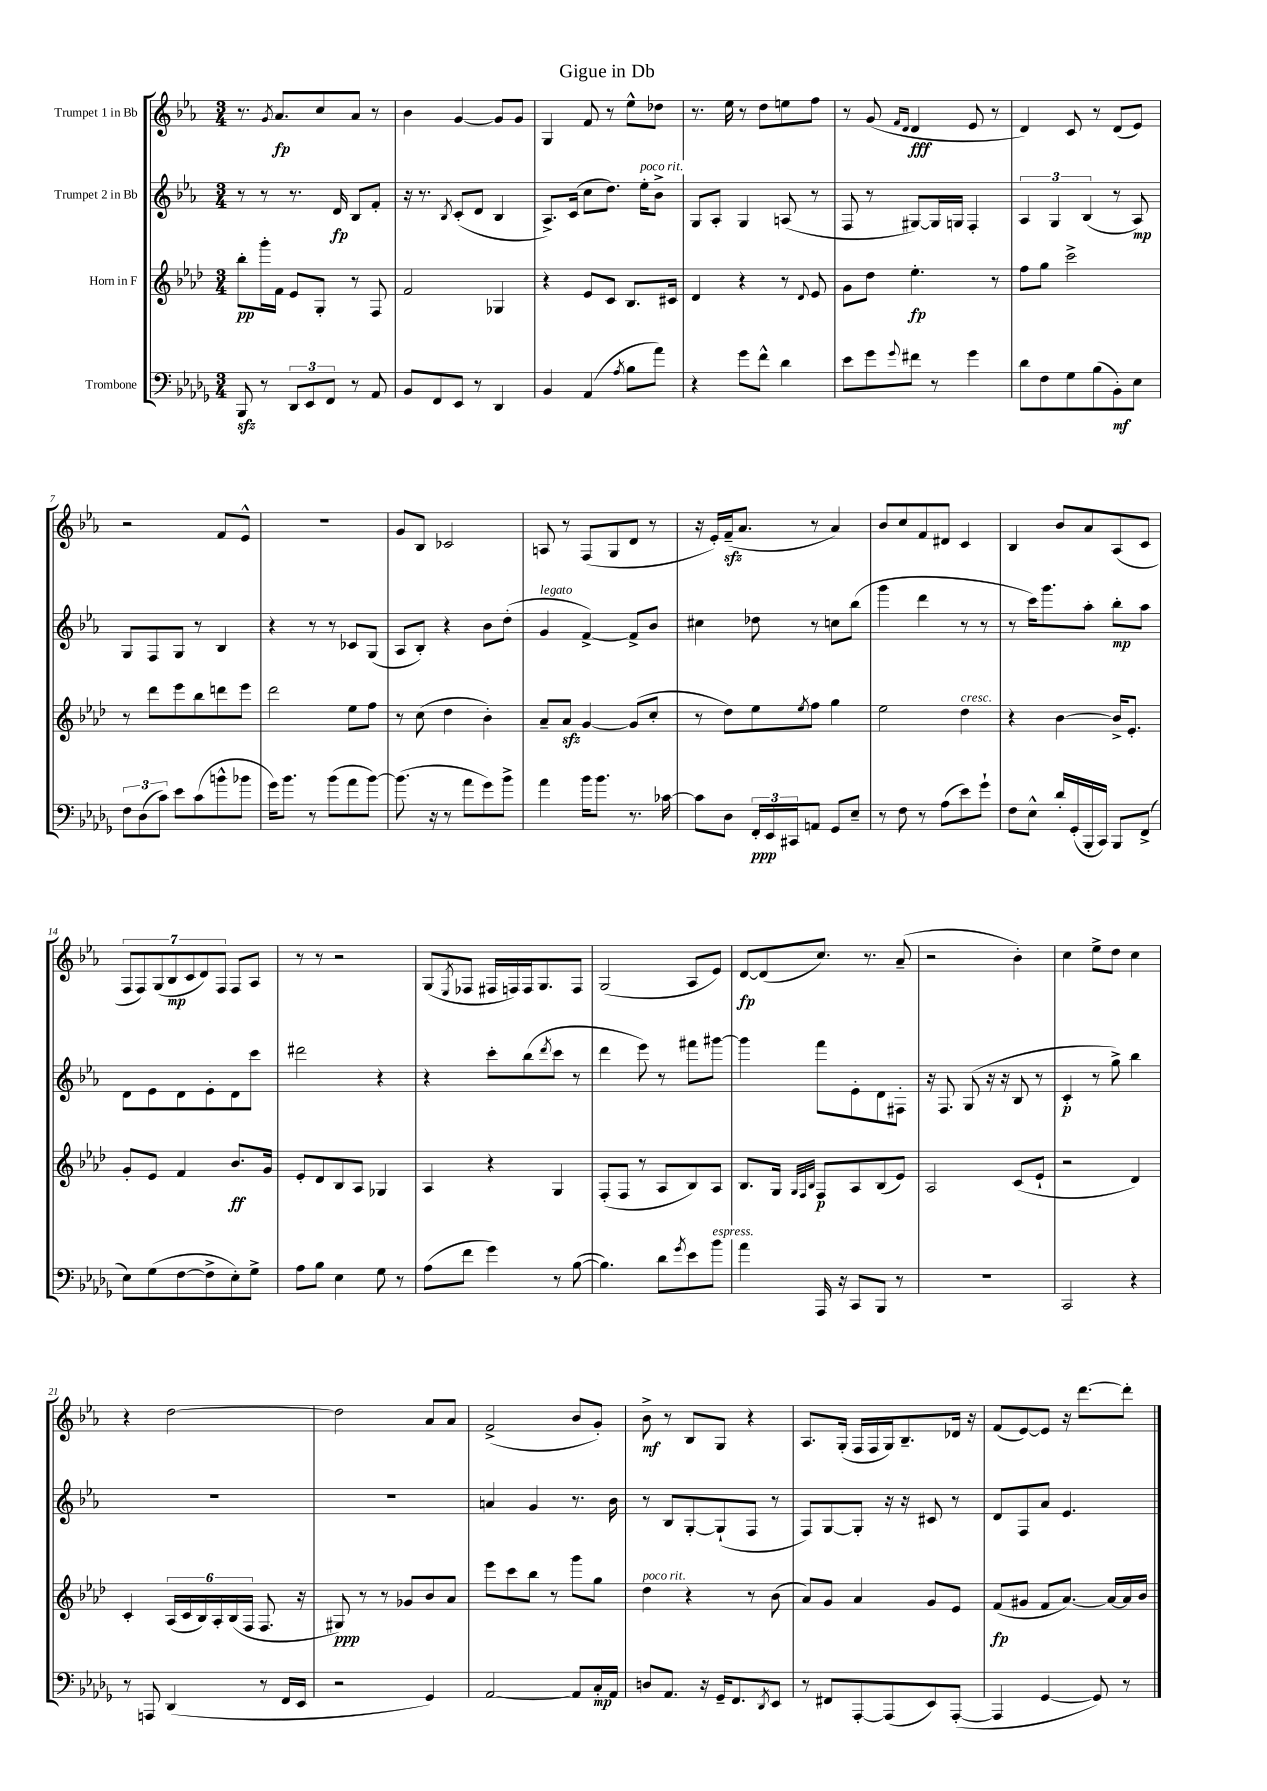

**kern	**dynam	**kern	**dynam	**kern	**dynam	**kern	**dynam
*part4	*part4	*part3	*part3	*part2	*part2	*part1	*part1
*staff4	*staff4	*staff3	*staff3	*staff2	*staff2	*staff1	*staff1
*I"Trombone	*	*I"Horn in F	*	*I"Trumpet 2 in Bb	*	*I"Trumpet 1 in Bb	*
*clefF4	*	*clefG2	*	*clefG2	*	*clefG2	*
*k[b-e-a-d-g-]	*	*k[b-e-a-d-]	*	*k[b-e-a-]	*	*k[b-e-a-]	*
*M3/4	*	*M3/4	*	*M3/4	*	*M3/4	*
=1	=1	=1	=1	=1	=1	=1	=1
8BBB-zz/	.	8bb-'\L	pp	8r	.	8.r	.
8r	.	16ggg'\L	.	8r	.	.	.
.	.	.	.	.	.	8qg/	.
.	.	16f\JJ	.	.	.	8.a-/L	fp
12DD-/L	.	8e-/L	.	8.r	.	.	.
12EE-/	.	.	.	.	.	.	.
.	.	8G'/J	.	.	.	8cc/	.
12FF/J	.	.	.	.	.	.	.
.	.	.	.	16d/	fp	.	.
8r	.	8r	.	8B-/L	.	8a-/J	.
8AA-/	.	8F/	.	8f'/J	.	8r	.
=2	=2	=2	=2	=2	=2	=2	=2
8BB-/L	.	2f/	.	16r	.	4b-\	.
.	.	.	.	8.r	.	.	.
8FF/	.	.	.	.	.	.	.
.	.	.	.	8qB-/	.	.	.
8EE-/J	.	.	.	(8c'/L	.	[4g/	.
8r	.	.	.	8d/J	.	.	.
4DD-/	.	4G-X/	.	4B-/	.	8g/L]	.
.	.	.	.	.	.	8g/J	.
=3	=3	=3	=3	=3	=3	=3	=3
4BB-/	.	4r	.	8.A-^/L)	.	4G/	.
.	.	.	.	(16c/Jk	.	.	.
(4AA-/	.	8e-/L	.	8cc\L	.	8f/	.
.	.	8c/J	.	8.dd\J)	.	8r	.
8qA-/	.	.	.	.	.	.	.
8B-\L	.	8.B-/L	.	.	.	8ee-^^\L	.
!	!	!	!	!LO:TX:a:i:t=poco rit.	!	!	!
.	.	.	.	16ee-'\KL	.	.	.
8a-\J)	.	.	.	8b-^\J	.	8dd-X\J	.
.	.	16c#X/Jk	.	.	.	.	.
=4	=4	=4	=4	=4	=4	=4	=4
4r	.	4d-/	.	8G/L	.	8.r	.
.	.	.	.	8A-'/J	.	.	.
.	.	.	.	.	.	16ee-\	.
8g-\L	.	4r	.	4G/	.	8r	.
8f^^\J	.	.	.	.	.	8dd\L	.
4d-\	.	8r	.	(8An/	.	8een\	.
.	.	8qqd-/	.	.	.	.	.
.	.	8e-/	.	8r	.	8ff\J	.
=5	=5	=5	=5	=5	=5	=5	=5
8e-\L	.	8g\L	.	8F/	.	8r	.
8g-\	.	8dd-\J	.	8r	.	(8g/	.
.	.	.	.	.	.	16qqf/LL	.
8qqg-/	.	.	.	.	.	16qqd/JJ	.
8f#X\J	.	4.ee-'\	fp	[8G#X/L)	.	4d/	fff
8r	.	.	.	16G#/L]	.	.	.
.	.	.	.	16Gn/JJ	.	.	.
4g-\	.	.	.	4F'/	.	8e-/	.
.	.	8r	.	.	.	8r	.
=6	=6	=6	=6	=6	=6	=6	=6
8d-\L	.	8ff\L	.	6A-/	.	4d/)	.
8F\	.	8gg\J	.	.	.	.	.
.	.	.	.	6G/	.	.	.
8G-\	.	2ccc^\	.	.	.	8c/	.
.	.	.	.	(6B-/	.	.	.
(8B-\	.	.	.	.	.	8r	.
8BB-'\)	mf	.	.	8r	.	(8d/L	.
8E-\J	.	.	.	8A-/)	mp	8e-/J)	.
!!LO:LB:g=z
=7	=7	=7	=7	=7	=7	=7	=7
12F\L	.	8r	.	8G/L	.	2r	.
(12D-\	.	.	.	.	.	.	.
.	.	8ddd-\L	.	8F/	.	.	.
12c\J)	.	.	.	.	.	.	.
8e-\L	.	8eee-\	.	8G/J	.	.	.
(8c\	.	8bb-\	.	8r	.	.	.
8bn^^\	.	8dddn\	.	4B-/	.	8f/L	.
8b-X\J	.	8eee-\J	.	.	.	8e-^^/J	.
=8	=8	=8	=8	=8	=8	=8	=8
16g-\KL)	.	2ddd-\	.	4r	.	2.r	.
8.b-\J	.	.	.	.	.	.	.
8r	.	.	.	8r	.	.	.
(8b-\L	.	.	.	8r	.	.	.
8a-\	.	8ee-\L	.	8c-X/L	.	.	.
[8b-\J)	.	8ff\J	.	(8G/J	.	.	.
=9	=9	=9	=9	=9	=9	=9	=9
(8.b-\]	.	8r	.	8A-/L	.	8g/L	.
.	.	(8cc\	.	8B-'/J)	.	8B-/J	.
16r	.	.	.	.	.	.	.
8r	.	4dd-\	.	4r	.	2c-X/	.
8a-\L	.	.	.	.	.	.	.
8g-\)	.	4b-'\)	.	8b-\L	.	.	.
8b-^\J	.	.	.	(8dd'\J	.	.	.
=10	=10	=10	=10	=10	=10	=10	=10
!	!	!	!	!LO:TX:a:i:t=legato	!	!	!
4a-\	.	8a-~/L	.	4g/	.	8An/	.
.	.	8a-zz/J	.	.	.	8r	.
16b-\KL	.	[4g/	.	[4f^/)	.	(8F/L	.
8.b-\J	.	.	.	.	.	.	.
.	.	.	.	.	.	8G/	.
8.r	.	(8g/L]	.	8f^/L]	.	8d/J	.
.	.	8cc'/J	.	8b-/J	.	8r	.
[16c-X\	.	.	.	.	.	.	.
=11	=11	=11	=11	=11	=11	=11	=11
8c-\L]	.	8r	.	4cc#X\	.	16r	.
.	.	.	.	.	.	16e-'/LL)	.
8D-\J	.	8dd-\L)	.	.	.	(16fzz~/J	.
.	.	.	.	.	.	8.a-/J	.
24FF'/LL	ppp	8ee-\	.	8dd-X\	.	.	.
24EE-/	.	.	.	.	.	.	.
24CC#X/J	.	.	.	.	.	.	.
.	.	8qee-/	.	.	.	.	.
8AAn/J	.	8ff\J	.	8r	.	8r	.
8GG-/L	.	4gg\	.	8ccn\L	.	4a-/)	.
8E-~/J	.	.	.	(8bb-\J	.	.	.
=12	=12	=12	=12	=12	=12	=12	=12
8r	.	2ee-\	.	4ggg\	.	8b-/L	.
8F\	.	.	.	.	.	8cc/	.
8r	.	.	.	4ddd\	.	8f/	.
(8A-\L	.	.	.	.	.	8d#X/J	.
!	!	!LO:TX:a:i:t=cresc.	!	!	!	!	!
8e-\)	.	4dd-\	.	8r	.	4c/	.
8g-`\J	.	.	.	8r	.	.	.
=13	=13	=13	=13	=13	=13	=13	=13
8F\L	.	4r	.	8r	.	4B-/	.
8E-^^\J	.	.	.	16ccc\KL)	.	.	.
.	.	.	.	8.ggg\	.	.	.
16d-'/LL	.	[4b-\	.	.	.	8b-/L	.
(16GG-'/	.	.	.	.	.	.	.
16BBB-'/	.	.	.	8aa-'\J	.	8a-/	.
16CC/JJ)	.	.	.	.	.	.	.
8BBB-/L	.	16b-^/KL]	.	8bb-'\L	mp	(8A-/	.
.	.	8.e-'/J	.	.	.	.	.
(8FF^/J	.	.	.	8aa-\J	.	8c/J	.
!!LO:LB:g=z
=14	=14	=14	=14	=14	=14	=14	=14
8E-\L)	.	8g'/L	.	8d\L	.	14F/L	.
.	.	.	.	.	.	14F/)	.
(8G-\	.	8e-/J	.	8e-\	.	.	.
.	.	.	.	.	.	(14G/	.
.	.	.	.	.	.	14B-/	mp
[8F\	.	4f/	.	8d\	.	.	.
.	.	.	.	.	.	14c/	.
.	.	.	.	.	.	14d/)	.
8F^\]	.	.	.	8e-'\	.	.	.
.	.	.	.	.	.	14F/J	.
8E-'\)	.	8.b-/L	ff	8d\	.	8F/L	.
8G-^\J	.	.	.	8ccc\J	.	8A-/J	.
.	.	16g/Jk	.	.	.	.	.
=15	=15	=15	=15	=15	=15	=15	=15
8A-\L	.	8e-'/L	.	2ddd#X\	.	8r	.
8B-\J	.	8d-/	.	.	.	8r	.
4E-\	.	8B-/	.	.	.	2r	.
.	.	8A-/J	.	.	.	.	.
8G-\	.	4G-X/	.	4r	.	.	.
8r	.	.	.	.	.	.	.
=16	=16	=16	=16	=16	=16	=16	=16
(8A-\L	.	4A-/	.	4r	.	(8G/L	.
.	.	.	.	.	.	8qE-/	.
8f\J	.	.	.	.	.	8F-X/J	.
4g-\)	.	4r	.	8ccc'\L	.	16F#X/LL	.
.	.	.	.	.	.	16Fn/)	.
.	.	.	.	(8bb-\	.	16F/J	.
.	.	.	.	.	.	8.G/	.
.	.	.	.	8qddd/	.	.	.
8r	.	4G/	.	8ccc\J	.	.	.
([8B-\	.	.	.	8r	.	8F/J	.
=17	=17	=17	=17	=17	=17	=17	=17
4.B-\])	.	(8F'/L	.	4ddd\	.	(2G/	.
.	.	8F/J	.	.	.	.	.
.	.	8r	.	8eee-\)	.	.	.
8d-\L	.	8A-/L	.	8r	.	.	.
8qg-/	.	.	.	.	.	.	.
8e-\	.	8B-/)	.	8fff#X\L	.	8A-/L	.
!LO:TX:a:i:t=espress.	!	!	!	!	!	!	!
8b-\J	.	8A-/J	.	[8ggg#X\J	.	8e-/J)	.
=18	=18	=18	=18	=18	=18	=18	=18
4a-\	.	8.B-/L	.	4ggg#\]	.	[8d/L	fp
.	.	.	.	.	.	(8d/]	.
.	.	16G/Jk	.	.	.	.	.
.	.	32qqG/LLL	.	.	.	.	.
.	.	32qqF/	.	.	.	.	.
.	.	32qqB-/JJJ	.	.	.	.	.
16AAA-/	.	8F/L	p	8fff\L	.	8.cc/J)	.
16r	.	.	.	.	.	.	.
8CC/L	.	8A-/	.	8e-'\	.	.	.
.	.	.	.	.	.	8.r	.
8BBB-/J	.	(8B-/	.	8d\	.	.	.
8r	.	8e-/J)	.	8F#X'\J	.	(8a-~/	.
=19	=19	=19	=19	=19	=19	=19	=19
2.r	.	2A-/	.	16r	.	2r	.
.	.	.	.	8.F/	.	.	.
.	.	.	.	(8G/	.	.	.
.	.	.	.	16r	.	.	.
.	.	.	.	16r	.	.	.
.	.	(8c/L	.	8B-/	.	4b-'\)	.
.	.	8e-`/J	.	8r	.	.	.
=20	=20	=20	=20	=20	=20	=20	=20
2CC/	.	2r	.	4c'/	p	4cc\	.
.	.	.	.	8r	.	8ee-^\L	.
.	.	.	.	8gg^\)	.	8dd\J	.
4r	.	4d-/)	.	4bb-\	.	4cc\	.
!!LO:LB:g=z
=21	=21	=21	=21	=21	=21	=21	=21
8r	.	4c'/	.	2.r	.	4r	.
8AAAn/	.	.	.	.	.	.	.
(4DD-/	.	(24A-/LL	.	.	.	[2dd\	.
.	.	24c/	.	.	.	.	.
.	.	24B-/)	.	.	.	.	.
.	.	24A-'/	.	.	.	.	.
.	.	(24B-/	.	.	.	.	.
.	.	24F/JJ	.	.	.	.	.
8r	.	8.F/	.	.	.	.	.
16FF/LL	.	.	.	.	.	.	.
16EE-/JJ	.	16r	.	.	.	.	.
=22	=22	=22	=22	=22	=22	=22	=22
2r	.	8G#X/)	ppp	2.r	.	2dd\]	.
.	.	8r	.	.	.	.	.
.	.	8r	.	.	.	.	.
.	.	8g-X/L	.	.	.	.	.
4GG-/)	.	8b-/	.	.	.	8a-/L	.
.	.	8a-/J	.	.	.	8a-/J	.
=23	=23	=23	=23	=23	=23	=23	=23
[2AA-/	.	8eee-\L	.	4an/	.	(2f^/	.
.	.	8ccc\	.	.	.	.	.
.	.	8bb-\J	.	4g/	.	.	.
.	.	8r	.	.	.	.	.
8AA-/L]	.	8ggg\L	.	8.r	.	8b-/L	.
16C'/L	mp	8gg\J	.	.	.	8g'/J)	.
16AA-/JJ	.	.	.	16b-\	.	.	.
=24	=24	=24	=24	=24	=24	=24	=24
!	!	!LO:TX:a:i:t=poco rit.	!	!	!	!	!
8Dn/L	.	4dd-\	.	8r	.	8b-^\	mf
8.AA-/J	.	.	.	8B-/L	.	8r	.
.	.	4r	.	[8G'/	.	8B-/L	.
16r	.	.	.	.	.	.	.
16GG-~/KL	.	.	.	(8G`/]	.	8G/J	.
8.FF/	.	.	.	.	.	.	.
.	.	8r	.	8F/J	.	4r	.
8qDD-/	.	.	.	.	.	.	.
8EE-/J	.	(8b-\	.	8r	.	.	.
=25	=25	=25	=25	=25	=25	=25	=25
8r	.	8a-/L)	.	8F/L)	.	8.A-/L	.
8FF#X/L	.	8g/J	.	[8G/	.	.	.
.	.	.	.	.	.	(16G'/Jk	.
[8AAA-'/	.	4a-/	.	8G'/J]	.	16F/LL	.
.	.	.	.	.	.	16F/	.
(8AAA-/]	.	.	.	16r	.	16G/J)	.
.	.	.	.	16r	.	8.B-~/	.
8EE-/)	.	8g/L	.	8c#X/	.	.	.
([8AAA-'/J	.	8e-/J	.	8r	.	16d-X/Jk	.
.	.	.	.	.	.	16r	.
=26	=26	=26	=26	=26	=26	=26	=26
4AAA-/]	.	(8f/L	fp	8d/L	.	(8f/L	.
.	.	8g#X/J	.	8F/	.	[8e-/)	.
[4GG-/	.	8f/L	.	8a-/J	.	8e-/J]	.
.	.	[8.a-/J)	.	4.e-/	.	16r	.
.	.	.	.	.	.	[8.ddd\L	.
8GG-/])	.	.	.	.	.	.	.
.	.	16a-/LL_	.	.	.	.	.
8r	.	16a-/]	.	.	.	8ddd'\J]	.
.	.	16b-/JJ	.	.	.	.	.
==	==	==	==	==	==	==	==
*-	*-	*-	*-	*-	*-	*-	*-
